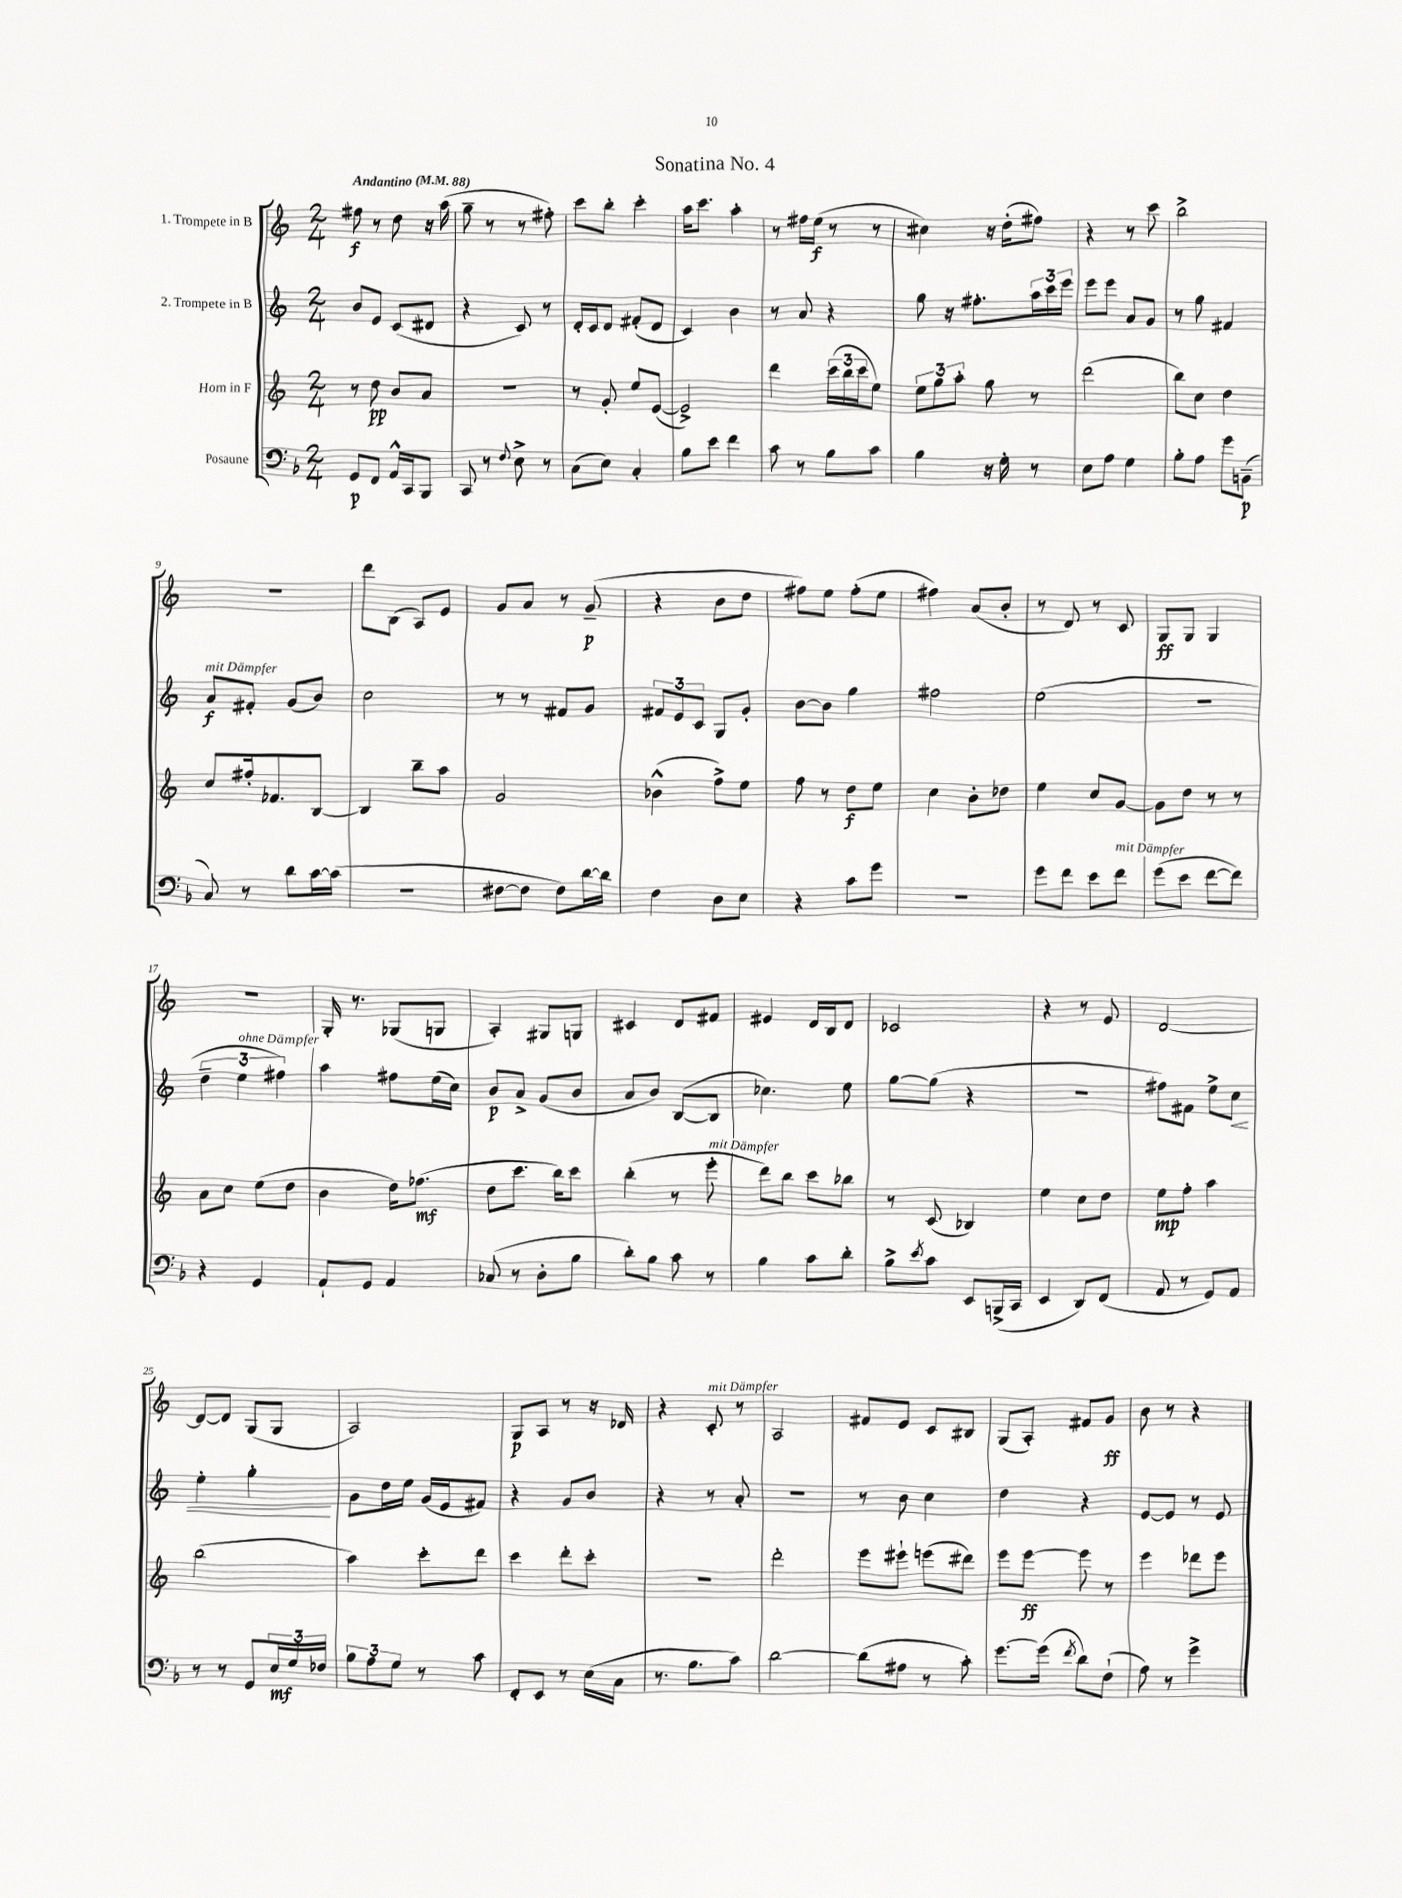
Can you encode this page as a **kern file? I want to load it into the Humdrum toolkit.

**kern	**kern	**kern	**kern
*staff4	*staff3	*staff2	*staff1
*clefF4	*clefG2	*clefG2	*clefG2
*k[b-]	*k[]	*k[]	*k[]
*M2/4	*M2/4	*M2/4	*M2/4
*MM88	*MM88	*MM88	*MM88
8GG	8r	8b	8ff#
8FF	8dd	8e	8r
16AA^^	8b	(8c	8dd
16CC	.	.	.
8BBB-	8a	8d#	16r
.	.	.	(16aa
=	=	=	=
8CC	2r	4r	8gg~
8r	.	.	8r
8qqF	.	.	.
8E^	.	8c)	8r
8r	.	8r	8ff#')
=	=	=	=
(8C	8r	16d'	8ccc
.	.	16c	.
8E)	8g'	8d	8bb'
4C'	8ee	(8f#'	4ccc'
.	([8e	8d	.
=	=	=	=
8B-	2e^])	4c)	16aa
.	.	.	8.ccc
8e	.	.	.
4f	.	4b	4aa'
=	=	=	=
8c	4ddd	8r	8r
8r	.	8a	16ff#
.	.	.	(16ee
8B-	(24ccc	4r	8r
.	24bb	.	.
.	24ccc	.	.
8c	8ee)	.	8r
=	=	=	=
4B-	12ee	8gg	4cc#)
.	12gg	.	.
.	.	16r	.
.	12aa'	.	.
.	.	8.ff#'	.
16r	8gg	.	16r
16G'	.	.	(16dd'
8r	8r	24aa	8ff#)
.	.	24ccc	.
.	.	24eee	.
=	=	=	=
8E	(2ddd	8eee	4r
8A	.	8eee	.
4G	.	8a	8r
.	.	8g	8ccc
=	=	=	=
8B-'	8bb)	8r	2bb^
8A	8cc	8gg	.
8g	4dd	4f#	.
(8BB~	.	.	.
=	=	=	=
8C)	8cc	8a	2r
8r	16ff#'	8f#'	.
.	8.f-	.	.
8d	.	(8g	.
[16c	[8B	8b)	.
(16c]	.	.	.
=	=	=	=
2r	4B]	2cc	8ddd
.	.	.	(8B
.	8bb~	.	8A)
.	8aa	.	8e
=	=	=	=
[8F#	2g	8r	8g
8F#]	.	8r	8a
8F#)	.	8f#	8r
[16d	.	8g	(8g~
16d]	.	.	.
=	=	=	=
4F	(4b-^^	12f#	4r
.	.	12e	.
.	.	12c	.
8D	8ff^)	8G	8b
8E	8ee	8g'	8dd
=	=	=	=
4r	8ff	[8b	8ff#)
.	8r	8b]	8ee
8c	8dd	4gg	(8ff#'
8g	8ee	.	8ee
=	=	=	=
2r	4cc	2ff#	4ff#)
.	8b'	.	(8a
.	8dd-	.	8b'
=	=	=	=
8g	4ee	(2ee	8r
8f	.	.	8d)
8e	8cc	.	8r
8f	[8g	.	8c
=	=	=	=
(8g	8g]	2r	8G
8e	8dd	.	8G
[8f	8r	.	4G
8f])	8r	.	.
=	=	=	=
4r	8a	6dd~	2r
.	8cc	.	.
.	.	6ee	.
4GG	(8ee	.	.
.	.	6ff#)	.
.	8dd	.	.
=	=	=	=
8AA`	4b	4aa	16G'
.	.	.	8.r
8GG	.	.	.
4AA	16dd)	8ff#	(8G-
.	(8.ff-	.	.
.	.	(16ee	8G
.	.	16cc)	.
=	=	=	=
(8C-	8dd	8b	4A')
8r	8.ccc	8a^	.
8D'	.	(8g	8G#
.	16bb)	.	.
8B-	8ccc	8b	8G
=	=	=	=
8d')	(4bb'	8a	4c#
8B-	.	8b)	.
8c	8r	([8B	8d
8r	8eee'	8B]	8f#
=	=	=	=
4B-	8ddd)	4.cc-)	4e#
.	8bb	.	.
8c	8ccc	.	16d
.	.	.	16B
8d'	8bb-	8ee	8d
=	=	=	=
8B-^	8r	[8gg	2c-
8qe	.	.	.
8c	(8c	(8gg]	.
8EE	4B-)	4r	.
(16BBB^	.	.	.
16CC	.	.	.
=	=	=	=
4EE	4ee	2r	4r
8DD)	8cc	.	8r
(8FF	8dd	.	8e
=	=	=	=
8AA	8ee	8ff#)	[2d
8r	8ff'	8f#	.
8GG)	4aa	8ee^	.
8AA	.	8cc	.
=	=	=	=
8r	(2bb	4ee'	8d_
8r	.	.	8d]
8GG	.	4gg'	(8G
24E	.	.	8G
24G	.	.	.
24F-	.	.	.
=	=	=	=
12B-	4aa)	8g	2A)
12A	.	.	.
.	.	16dd	.
12G	.	.	.
.	.	16ee	.
8r	8ccc'	(16g	.
.	.	16e	.
8c	8ddd	8f#)	.
=	=	=	=
8FF'	4ccc	4r	8G
8EE	.	.	8A
8r	8ddd'	8g	8r
(16E	8ccc'	8b	16r
16C	.	.	16d-
=	=	=	=
8.r	2r	4r	4r
8.B-	.	.	.
.	.	8r	8c'
8c)	.	8a'	8r
=	=	=	=
[2d	2ddd'	2r	2A
=	=	=	=
(8d]	8eee	8r	8f#
8A#	8eee#`	8b	8e
8r	(8eee	4cc	8c
8c')	8ddd#)	.	8B#
=	=	=	=
[8.g	8eee	4dd	(8G
.	[8eee	.	8A')
(16g]	.	.	.
8qf	.	.	.
8d)	8eee]	4r	8f#
(8F`	8r	.	8g
=	=	=	=
8A)	4eee	[8e	8b
8r	.	8e]	8r
4g^	8ddd-	8r	4r
.	8eee	8e	.
==	==	==	==
*-	*-	*-	*-
